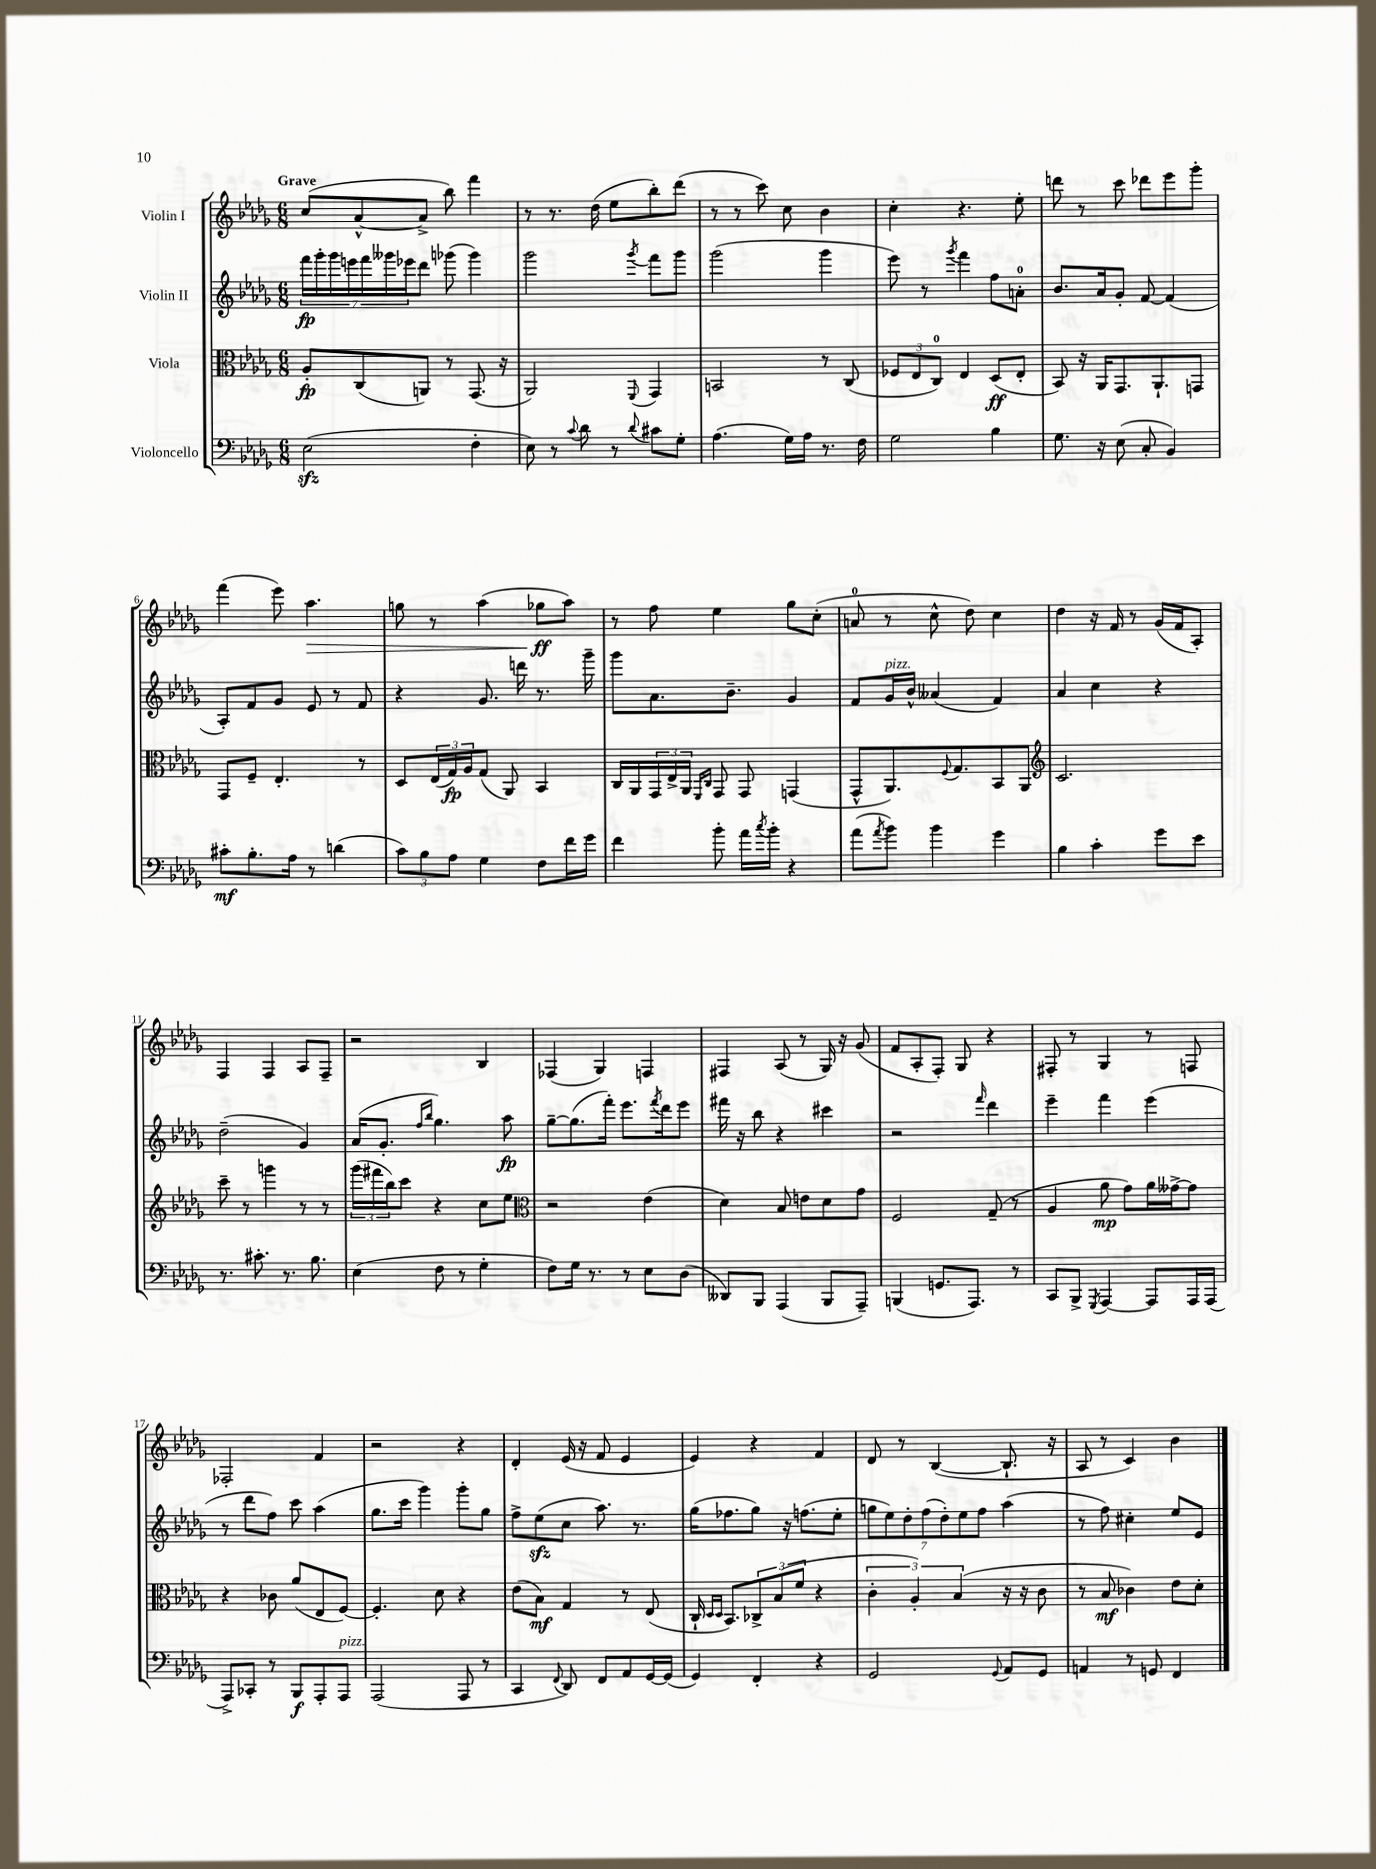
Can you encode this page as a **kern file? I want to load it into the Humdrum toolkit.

**kern	**dynam	**kern	**dynam	**kern	**dynam	**kern	**dynam
*part4	*part4	*part3	*part3	*part2	*part2	*part1	*part1
*staff4	*staff4	*staff3	*staff3	*staff2	*staff2	*staff1	*staff1
*I"Violoncello	*	*I"Viola	*	*I"Violin II	*	*I"Violin I	*
*clefF4	*	*clefC3	*	*clefG2	*	*clefG2	*
*k[b-e-a-d-g-]	*	*k[b-e-a-d-g-]	*	*k[b-e-a-d-g-]	*	*k[b-e-a-d-g-]	*
*M6/8	*	*M6/8	*	*M6/8	*	*M6/8	*
=1	=1	=1	=1	=1	=1	=1	=1
!	!	!	!	!	!	!LO:TX:a:B:t=Grave	!
(2E-zz\	.	8A-'/L	fp	28fff\LL	fp	(8cc/L	.
.	.	.	.	28ggg-'\	.	.	.
.	.	.	.	28ggg-\	.	.	.
.	.	.	.	28eeen\	.	.	.
.	.	(8C/	.	.	.	[8a-^^/	.
.	.	.	.	28fff\	.	.	.
.	.	.	.	28ggg--X\	.	.	.
.	.	.	.	28eee-X\J	.	.	.
.	.	8AAn/J)	.	8ddd-\J	.	8a-^/J]	.
.	.	8r	.	(8ggg-X\	.	8bb-\)	.
4F'\	.	(8.GG-/	.	4ggg-\)	.	4fff\	.
.	.	16r	.	.	.	.	.
=2	=2	=2	=2	=2	=2	=2	=2
8E-\)	.	2AA-/)	.	2ggg-\	.	8r	.
8r	.	.	.	.	.	8.r	.
8qqc/	.	.	.	.	.	.	.
8d-\	.	.	.	.	.	.	.
.	.	.	.	.	.	(16dd-\	.
8r	.	.	.	.	.	8ee-\L	.
8qqd-/	.	8qqFF/	.	8qggg-/	.	.	.
8c#X\L	.	4GG-/	.	8fff\L	.	8bb-'\)	.
8G-'\J	.	.	.	8ggg-\J	.	(8ddd-\J	.
=3	=3	=3	=3	=3	=3	=3	=3
(4.A-\	.	2BBn/	.	(2ggg-\	.	8r	.
.	.	.	.	.	.	8r	.
.	.	.	.	.	.	8ccc\)	.
16G-\LL)	.	.	.	.	.	8cc\	.
16A-\JJ	.	.	.	.	.	.	.
8.r	.	8r	.	4ggg-\	.	4b-\	.
.	.	(8C/	.	.	.	.	.
16F\	.	.	.	.	.	.	.
=4	=4	=4	=4	=4	=4	=4	=4
2G-\	.	12F-X/L	.	8eee-\)	.	4cc'\	.
.	.	12E-/	.	.	.	.	.
.	.	.	.	8r	.	.	.
.	.	12C/J)	.	.	.	.	.
.	.	.	.	8qggg-/	.	.	.
.	.	4E-/	.	4fff\	.	4.r	.
4B-\	.	(8D-/L	ff	8ff\L	.	.	.
.	.	8E-'/J	.	8an'\J	.	8ee-'\	.
=5	=5	=5	=5	=5	=5	=5	=5
8.G-\	.	8BB-/)	.	8.b-/L	.	8dddn\	.
.	.	16r	.	.	.	8r	.
16r	.	16AA-/KL	.	16a-/k	.	.	.
(8E-\	.	8.GG-/	.	8g-'/J	.	8ccc\	.
8C'/	.	.	.	[8f/	.	8ddd-X\L	.
.	.	8.AA-`/	.	.	.	.	.
4BB-/)	.	.	.	(4f/]	.	8eee-\	.
.	.	8GGn/J	.	.	.	8ggg-'\J	.
!!LO:LB:g=z
=6	=6	=6	=6	=6	=6	=6	=6
8c#X'\L	mf	8GG-/L	.	8A-'/L)	.	(4fff\	.
8.B-'\	.	8F~/J	.	8f/	.	.	.
.	.	4.E-'/	.	8g-/J	.	8eee-\)	.
16A-\Jk	.	.	.	.	.	.	.
!	!	!	!	!	!	!	!LO:HP:b
8r	.	.	.	8e-/	.	4.aa-\	>
(4dn\	.	.	.	8r	.	.	.
.	.	8r	.	8f/	.	.	.
=7	=7	=7	=7	=7	=7	=7	=7
12c\L)	.	8D-/L	.	4r	.	8ggn\	.
12B-\	.	.	.	.	.	.	.
.	.	(24E-/L	.	.	.	8r	.
12A-\J	.	24G-/)	fp	.	.	.	.
.	.	24A-/J	.	.	.	.	.
4G-\	.	(8G-/J	.	8.g-/	.	(4aa-\	.
.	.	8AA-/)	.	.	.	.	.
.	.	.	.	16dddn\	.	.	.
8F\L	.	4BB-/	.	8.r	.	8gg-X\L	ff
16f\L	.	.	.	.	.	8aa-\J)	]
16g-\JJ	.	.	.	16ggg-~\	.	.	.
=8	=8	=8	=8	=8	=8	=8	=8
4f\	.	16C/LL	.	8ggg-\L	.	8r	.
.	.	16AA-/	.	.	.	.	.
.	.	24GG-/	.	8.a-\	.	8ff\	.
.	.	24E-^/	.	.	.	.	.
.	.	24AA-/JJ	.	.	.	.	.
.	.	16qqFF/LL	.	.	.	.	.
.	.	16qqC/JJ	.	.	.	.	.
8b-'\	.	8GG-/	.	.	.	4ee-\	.
.	.	.	.	8.b-~\J	.	.	.
16a-\LL	.	8GG-/	.	.	.	.	.
8qcc/	.	.	.	.	.	.	.
16b-'\JJ	.	.	.	.	.	.	.
4r	.	(4GGn/	.	4g-/	.	8gg-\L	.
.	.	.	.	.	.	(8cc'\J	.
=9	=9	=9	=9	=9	=9	=9	=9
(8a-\L	.	8GG-^^/L	.	8f/L	.	8an/	.
8qa-/	.	.	.	.	.	.	.
!	!	!	!	!LO:TX:a:i:t=pizz.	!	!	!
8b-\J)	.	8.AA-/)	.	16g-/L	.	8r	.
.	.	.	.	16b-^^/JJ	.	.	.
4b-\	.	.	.	(4a--X/	.	8cc^^\	.
.	.	8qqF/	.	.	.	.	.
.	.	8.G-/	.	.	.	.	.
.	.	.	.	.	.	8dd-\)	.
4g-\	.	8BB-/	.	4f/)	.	4cc\	.
.	.	8AA-/J	.	.	.	.	.
=10	=10	=10	=10	=10	=10	=10	=10
*	*	*clefG2	*	*	*	*	*
4B-\	.	2.c/	.	4a-/	.	4dd-\	.
4c'\	.	.	.	4cc\	.	16r	.
.	.	.	.	.	.	16f/	.
.	.	.	.	.	.	8r	.
8g-\L	.	.	.	4r	.	(16g-/LL	.
.	.	.	.	.	.	16f/J	.
8e-\J	.	.	.	.	.	8A-'/J)	.
!!LO:LB:g=z
=11	=11	=11	=11	=11	=11	=11	=11
8.r	.	8ccc~\	.	(2dd-~\	.	4F/	.
.	.	8r	.	.	.	.	.
8.c#X'\	.	.	.	.	.	.	.
.	.	4gggn\	.	.	.	4F/	.
8.r	.	.	.	.	.	.	.
.	.	8r	.	4g-/)	.	8A-/L	.
8.B-\	.	.	.	.	.	.	.
.	.	8r	.	.	.	8F~/J	.
=12	=12	=12	=12	=12	=12	=12	=12
(4E-\	.	(24ggg-\LL	.	(16a-/KL	.	2r	.
.	.	24fff#X\	.	.	.	.	.
.	.	.	.	8.g-'/J	.	.	.
.	.	24bb-\J)	.	.	.	.	.
.	.	8ccc\J	.	.	.	.	.
.	.	.	.	16qqff/LL	.	.	.
.	.	.	.	16qqbb-/JJ	.	.	.
8F\	.	4r	.	4.gg-\)	.	.	.
8r	.	.	.	.	.	.	.
4G-'\	.	8cc\L	.	.	.	4B-/	.
.	.	8ee-\J	.	8aa-\	fp	.	.
=13	=13	=13	=13	=13	=13	=13	=13
*	*	*clefC3	*	*	*	*	*
8F\L)	.	2r	.	[8gg-~\L	.	(4F-X/	.
16G-\Jk	.	.	.	(8.gg-\]	.	.	.
8.r	.	.	.	.	.	.	.
.	.	.	.	.	.	4G-/)	.
.	.	.	.	16fff'\Jk)	.	.	.
8r	.	.	.	8.eee-\L	.	.	.
8E-\L	.	(4e-\	.	.	.	4Fn/	.
.	.	.	.	8qfff/	.	.	.
.	.	.	.	16ddd-\k	.	.	.
(8D-\J	.	.	.	8eee-\J	.	.	.
=14	=14	=14	=14	=14	=14	=14	=14
8DD--X/L)	.	4d-\)	.	16fff#X\	.	4F#X/	.
.	.	.	.	16r	.	.	.
8BBB-/J	.	.	.	8bb-\	.	.	.
(4AAA-/	.	8B-/	.	4r	.	(8A-/	.
.	.	8en\L	.	.	.	8r	.
8BBB-/L	.	8d-\	.	4ccc#X\	.	16G-/)	.
.	.	.	.	.	.	16r	.
8AAA-~/J)	.	8g-\J	.	.	.	(8g-/	.
=15	=15	=15	=15	=15	=15	=15	=15
(4BBBn/	.	2F/	.	2r	.	8f/L	.
.	.	.	.	.	.	8A-'/	.
8.GGn/L	.	.	.	.	.	8F'/J)	.
.	.	.	.	.	.	8G-/	.
8.AAA-/J)	.	.	.	.	.	.	.
.	.	.	.	16qqfff/	.	.	.
.	.	(8G-~/	.	4ddd-\	.	4r	.
8r	.	8r	.	.	.	.	.
=16	=16	=16	=16	=16	=16	=16	=16
8CC/L	.	4A-/	.	4eee-~\	.	8F#X'/	.
8BBB-^/J	.	.	.	.	.	8r	.
8qGGG-/	.	.	.	.	.	.	.
[4AAA-/	.	8a-\	mp	4fff\	.	4G-/	.
.	.	8g-\L)	.	.	.	.	.
8AAA-/L]	.	16a-\L	.	(4eee-\	.	8r	.
.	.	[16g--X^\J	.	.	.	.	.
16AAA-/L	.	8g--\J]	.	.	.	8Fn/	.
(16AAA-/JJ	.	.	.	.	.	.	.
!!LO:LB:g=z
=17	=17	=17	=17	=17	=17	=17	=17
8AAA-^/L)	.	4r	.	8r	.	2F-X'/	.
8CC-X'/J	.	.	.	8ddd-\L	.	.	.
8r	.	8c-X\	.	8ff\J)	.	.	.
8BBB-/L	f	(8a-/L	.	8ccc\	.	.	.
8AAA-'/	.	8E-/	.	(4aa-\	.	4f/	.
!LO:TX:a:i:t=pizz.	!	!	!	!	!	!	!
8AAA-/J	.	[8F/J)	.	.	.	.	.
=18	=18	=18	=18	=18	=18	=18	=18
(2AAA-/	.	4.F'/]	.	8.gg-\L	.	2r	.
.	.	.	.	16ccc\Jk	.	.	.
.	.	.	.	4ggg-\)	.	.	.
.	.	8d-\	.	.	.	.	.
8AAA-/	.	4r	.	8ggg-'\L	.	4r	.
8r	.	.	.	8gg-\J	.	.	.
=19	=19	=19	=19	=19	=19	=19	=19
4CC/	.	(8e-\L	.	8ff^\L	.	4d-'/	.
.	.	8B-\J)	mf	(8ee-zz\	.	.	.
8qqFF/	.	.	.	.	.	.	.
8DD-/)	.	4G-/	.	8cc\J	.	(16e-/	.
.	.	.	.	.	.	16r	.
8FF/L	.	.	.	8.aa-\)	.	8f/	.
8AA-/	.	8r	.	.	.	4e-/	.
.	.	.	.	8.r	.	.	.
[16GG-/L	.	(8E-/	.	.	.	.	.
(16GG-/JJ]	.	.	.	.	.	.	.
=20	=20	=20	=20	=20	=20	=20	=20
4GG-/)	.	16C`/	.	(16gg-\KL	.	4e-/)	.
.	.	16qqD-/LL	.	.	.	.	.
.	.	16qqD-/JJ	.	.	.	.	.
.	.	8.BB-/L)	.	8.ff-X\	.	.	.
4FF'/	.	12C-X^/	.	8gg-\J)	.	4r	.
.	.	(12B-/	.	.	.	.	.
.	.	.	.	16r	.	.	.
.	.	12f/J	.	.	.	.	.
.	.	.	.	(8.ffn\L	.	.	.
4r	.	4r	.	.	.	4f/	.
.	.	.	.	8ee-'\J	.	.	.
=21	=21	=21	=21	=21	=21	=21	=21
2GG-/	.	6c'\	.	14ggn\L	.	8d-/	.
.	.	.	.	14ee-\)	.	.	.
.	.	.	.	.	.	8r	.
.	.	.	.	14dd-'\	.	.	.
.	.	6A-'/)	.	.	.	.	.
.	.	.	.	(14ff\	.	.	.
.	.	.	.	.	.	([4B-/	.
.	.	.	.	14dd-'\)	.	.	.
.	.	(6B-/	.	.	.	.	.
.	.	.	.	14ee-\	.	.	.
.	.	.	.	14ff\J	.	.	.
8qqGG-/	.	.	.	.	.	.	.
8AA-/L	.	16r	.	(4aa-\	.	8.B-`/]	.
.	.	16r	.	.	.	.	.
8GG-/J	.	8c\	.	.	.	.	.
.	.	.	.	.	.	16r	.
=22	=22	=22	=22	=22	=22	=22	=22
4AAn/	.	8r	.	8r	.	8A-/	.
.	.	8B-/	mf	8ff\)	.	8r	.
8r	.	4c-X\)	.	4cc#X'\	.	4c/)	.
8GGn/	.	.	.	.	.	.	.
4FF/	.	8e-\L	.	8ee-/L	.	4b-\	.
.	.	8d-'\J	.	8e-/J	.	.	.
==	==	==	==	==	==	==	==
*-	*-	*-	*-	*-	*-	*-	*-
